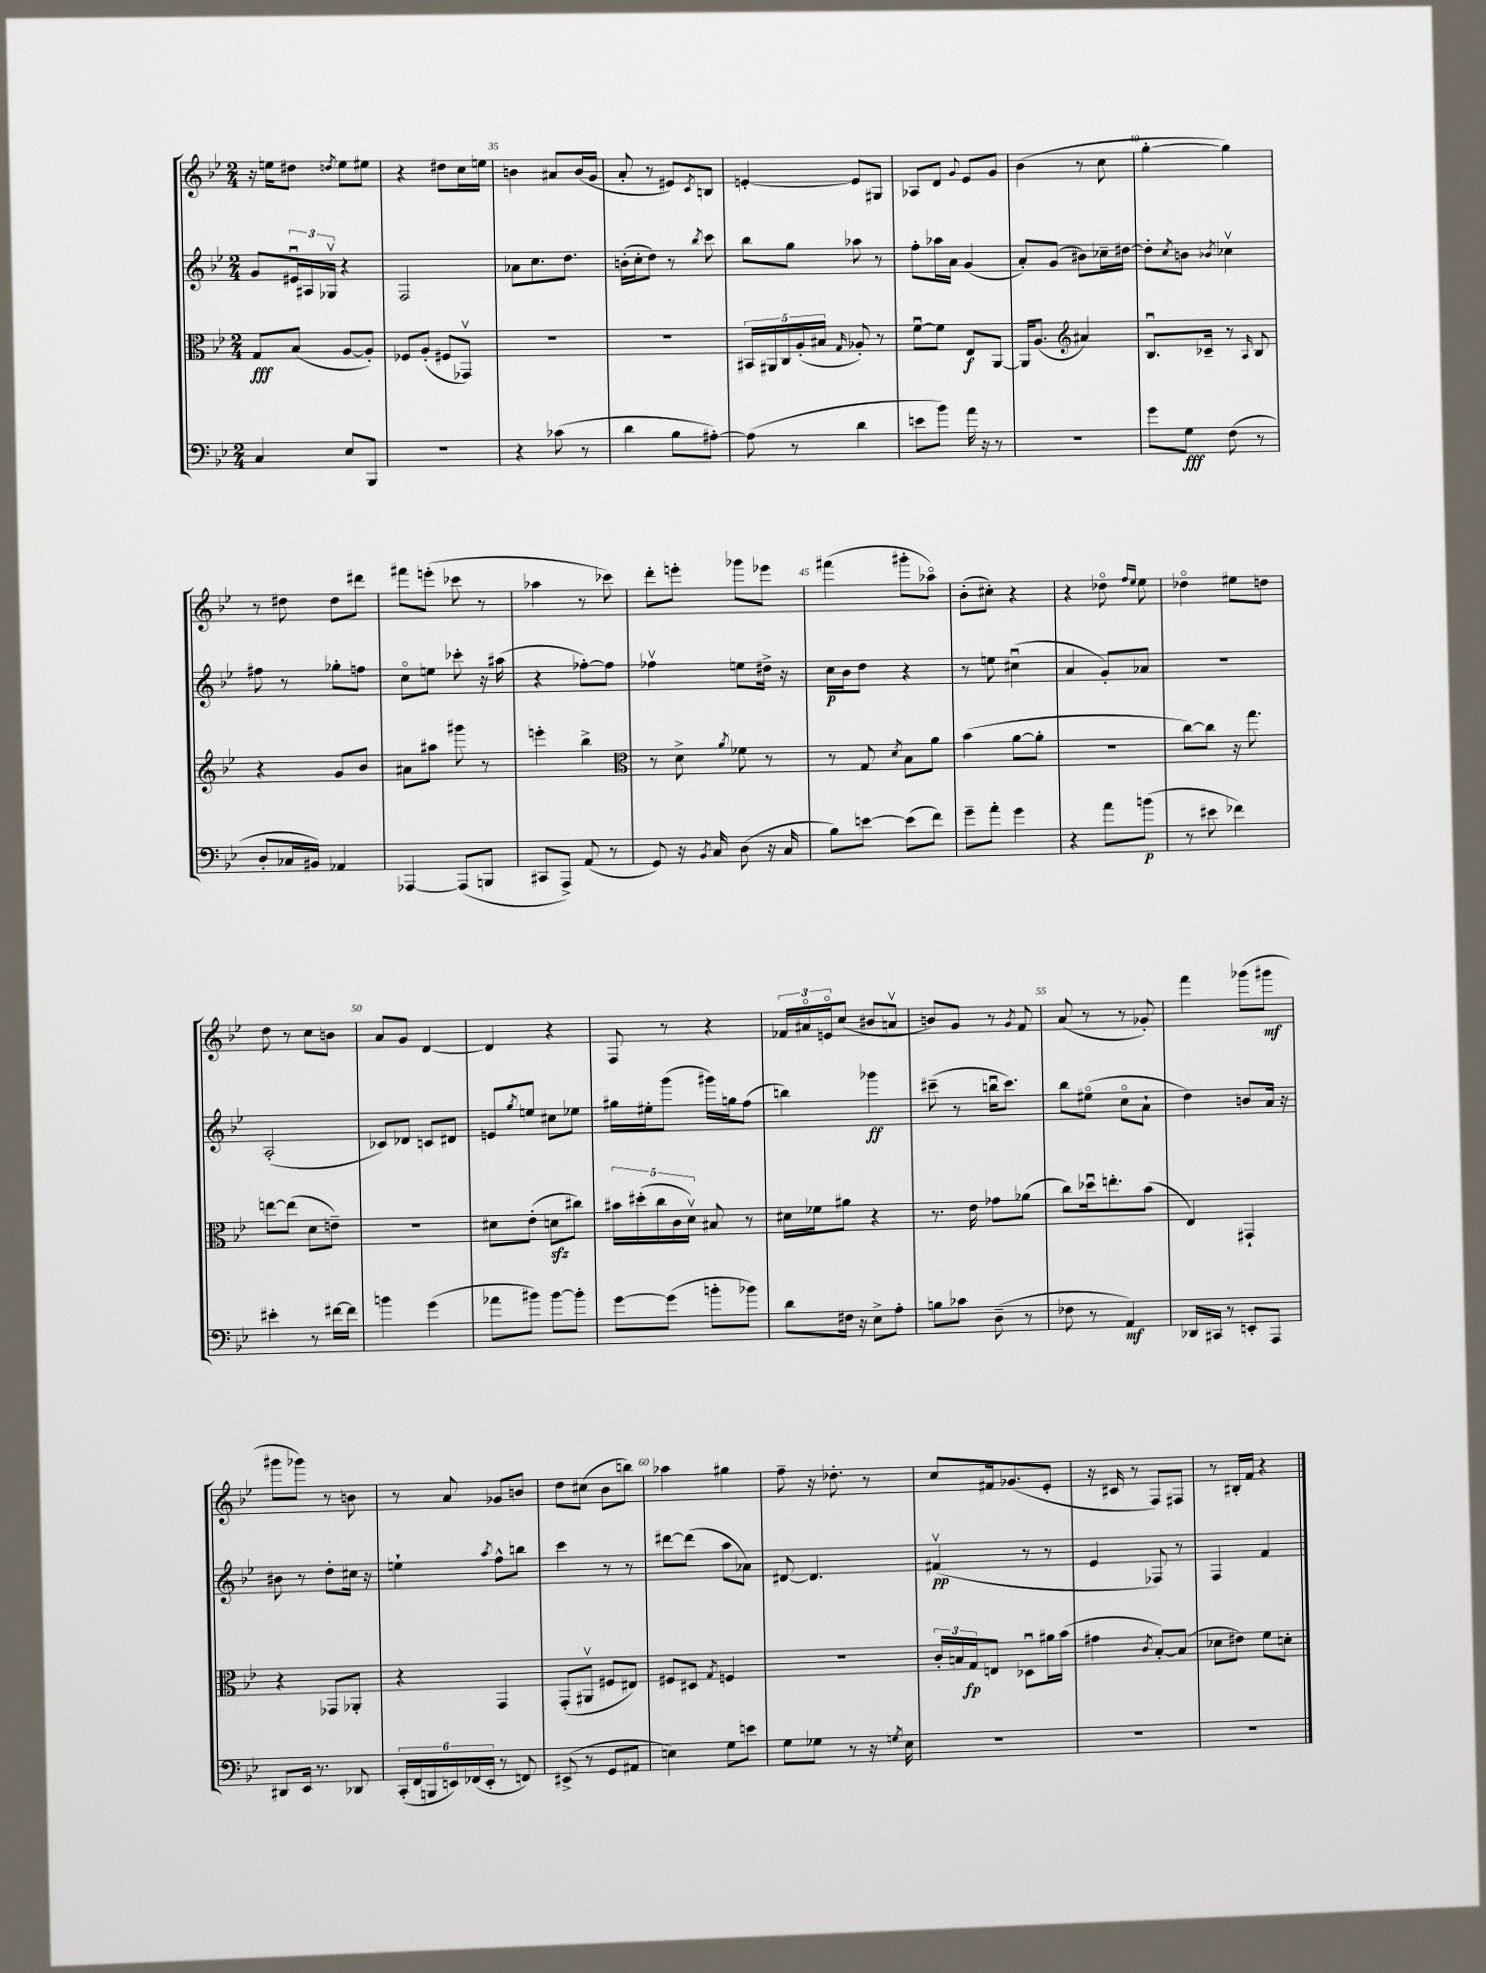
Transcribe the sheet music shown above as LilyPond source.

<<
\new StaffGroup <<
\new Staff = "s0" {
    \clef treble \key bes \major \numericTimeSignature \time 2/4
    r16 e''16 dis''8 \acciaccatura { d''8 } e''8 eis''8 |
    r4 dis''8 c''16 e''16 |
    b'4 ais'8 b'16( g'16 |
    a'8-. r8 eis'8) \acciaccatura { c'8 } b8 |
    e'4~-. e'8 gis8 |
    aes8 d'8 \appoggiatura { g'8 } ees'8 g'8 |
    bes'4( r8 c''8 |
    g''4~-. g''4) |
    r8 dis''8 dis''8 dis'''8 |
    fis'''8 e'''8-.( ces'''8 r8 |
    aes''4 r8 ces'''8) |
    d'''8-. e'''8-. ges'''8 ees'''8 |
    fis'''4( gis'''8-. aes''8\flageolet) |
    bes'8-.( cis''8-.) r4 |
    r4 des''8\flageolet \grace { f''16 ees''16 } ees''8 |
    des''4\flageolet eis''8 d''8 |
    d''8 r8 c''8 b'8 |
    a'8 g'8 d'4~ |
    d'4 r4 |
    f8 r8 r4 |
    \tuplet 3/2 { fes'16 ais'16\flageolet e'16\flageolet } c''8( bis'8 a'8\upbow |
    b'8) g'8 r8 \acciaccatura { g'8 } f'8 |
    a'8( r8 r8 ges'8-.) |
    f'''4 ges'''8( gis'''8\mf |
    gis'''8 ges'''8) r8 b'8 |
    r8 a'8 ges'8 b'8 |
    d''8 cis''8( bes'8 b''8) |
    aes''4 gis''4 |
    f''8-- r16 des''8.-. r8 |
    c''8 fis'16 ges'8.( ees'8-. |
    r16 cis'16 r8 f8) fis8 |
    r8 bis16-. f'16 r4 \bar "|." |
}
\new Staff = "s1" {
    \clef treble \key bes \major \numericTimeSignature \time 2/4
    g'8 \tuplet 3/2 { eis'16\downbow ais16 ges16\upbow } r4 |
    f2 |
    aes'8 c''8. d''8. |
    b'16-.( c''16-. d''8) r8 \acciaccatura { bes''8 } c'''8 |
    bes''8 g''8 aes''8 r8 |
    f''8-. aes''16 a'16 g'4( |
    a'8-.) g'8( bis'8) ces''16-- dis''16~ |
    dis''8-. \acciaccatura { c''8 } b'8 \acciaccatura { bes'8 } ces''4\upbow |
    fis''8 r8 ges''8-. f''8 |
    c''8\flageolet e''8 ces'''8-. r16 ais''16( |
    r4 fes''8~-.) fes''8 |
    fes''4\upbow e''8 dis''16-> r16 |
    c''16\p bes'16 d''8 r4 |
    r8 e''8 cis''4\downbow( |
    a'4 g'8-.) aes'8 |
    R2 |
    a2-.( |
    ces'8) des'8 c'8 dis'8 |
    e'8 \acciaccatura { g''8 } e''8 cis''8 ees''8 |
    gis''16 eis''16-. g'''8( gis'''16) g''16 f''8( |
    b''4) ges'''4\ff |
    cis'''8--( r8 b''16\downbow cis'''8.) |
    bes''8 eis''8\flageolet( c''8\flageolet a'8-! |
    d''4) b'8 a'16 r16 |
    bis'8 r8 d''8-. cis''16 r16 |
    e''4-! \acciaccatura { a''8 } f''8-^ b''8 |
    c'''4 r8 r8 |
    dis'''8~ dis'''8( a''8 aes'8) |
    dis'8~ dis'4. |
    fis'4\upbow\pp( r8 r8 |
    ees'4 fes8) r8 |
    f4 f'4 \bar "|." |
}
\new Staff = "s2" {
    \clef alto \key bes \major \numericTimeSignature \time 2/4
    g8\fff bes8( a8~ a8-.) |
    fes8 a8-.( fis8 ges,8\upbow) |
    R2 |
    R2 |
    \tuplet 5/4 { bis,16 ais,16 c16 a16-.( bis16 } \grace { g16 } aes8-.) r8 |
    f'8~\downbow f'8 ees8\f a,8~ |
    a,16 a8.( \clef treble ais'4) |
    bes8.\downbow ces'16-- r8 \grace { a16 } bes8 |
    r4 g'8 bes'8 |
    ais'8 ais''8 gis'''8 r8 |
    e'''4-. bes''4-> |
    \clef alto r8 d'8-> \acciaccatura { a'8 } fes'8 r8 |
    r8 g8 \acciaccatura { d'8 } bes8 a'8 |
    bes'4( a'8~ a'8-. |
    R2 |
    c''8~) c''8 r16 g''8. |
    e''8~ e''8( d'8 e'8--) |
    R2 |
    dis'8 ees'8-.( d'8\sfz cis''8) |
    \tuplet 5/4 { bis'16 dis''16-.( c''16 c'16 d'16\upbow) } bis8 r8 |
    dis'16 fes'16 ais'8 r4 |
    r8. ees'16 ges'8 aes'8( |
    c''8) des''16\downbow e''8.-. bes'8( |
    ees4) gis,4-! |
    r4 ges,8 aes,8-. |
    r4 g,4 |
    g,8-.( ais,8\upbow fis8 eis8) |
    fis8 dis8 \acciaccatura { g8 } f4 |
    r2 |
    \tuplet 3/2 { c'16-. b16 g16\fp } e8 des8\downbow ais'16 bes'16( |
    gis'4 \acciaccatura { c'8 } bes8~-.) bes8( |
    des'8 eis'8) f'8 d'8-. \bar "|." |
}
\new Staff = "s3" {
    \clef bass \key bes \major \numericTimeSignature \time 2/4
    c4 ees8 bes,,8 |
    R2 |
    r4 ces'8( r8 |
    d'4 bes8 ais8~-.) |
    ais8( r8 d'4 |
    e'8 bes'8) a'16 r16 r8 |
    R2 |
    g'8 g8\fff f8( r8 |
    d8-. ces16 bis,16) aes,4 |
    aes,,4~ aes,,8( b,,8 |
    cis,8 a,,8->) a,8( r8 |
    g,8) r16 \acciaccatura { bes,8 } c16 d8( r16 c16 |
    bes8) e'8~ e'8( f'8) |
    g'8-- a'8-. g'4 |
    r4 a'8 b'8\p( |
    r8 eis'8 fes'4) |
    eis'4-. r8 fis'16~ fis'16 |
    b'4 g'4( |
    aes'8 bis'8) bis'8~ bis'8-. |
    g'8~ g'8( b'8-. bes'8) |
    d'8 fis16 r16 ees8-> a8-. |
    b8 ces'8 d8--( r8 |
    fes8 r8 a,4\mf) |
    des,16 cis,16 r8 e,8-. a,,8 |
    dis,8 ees,16 r8. des,8 |
    \tuplet 6/4 { c,16-.( f,16 b,,16 e,16) fes,16( e,16-. } r8 f,8) |
    eis,8->( r8 g,8 ais,8 |
    e4) g8 e'8 |
    g8 ges8 r8 r16 \acciaccatura { g8 } ees16 |
    R2 |
    R2 |
    R2 \bar "|." |
}
>>
>>
\layout { \context { \Score currentBarNumber = #33 \override BarNumber.break-visibility = ##(#f #t #t) barNumberVisibility = #(every-nth-bar-number-visible 5) } }
